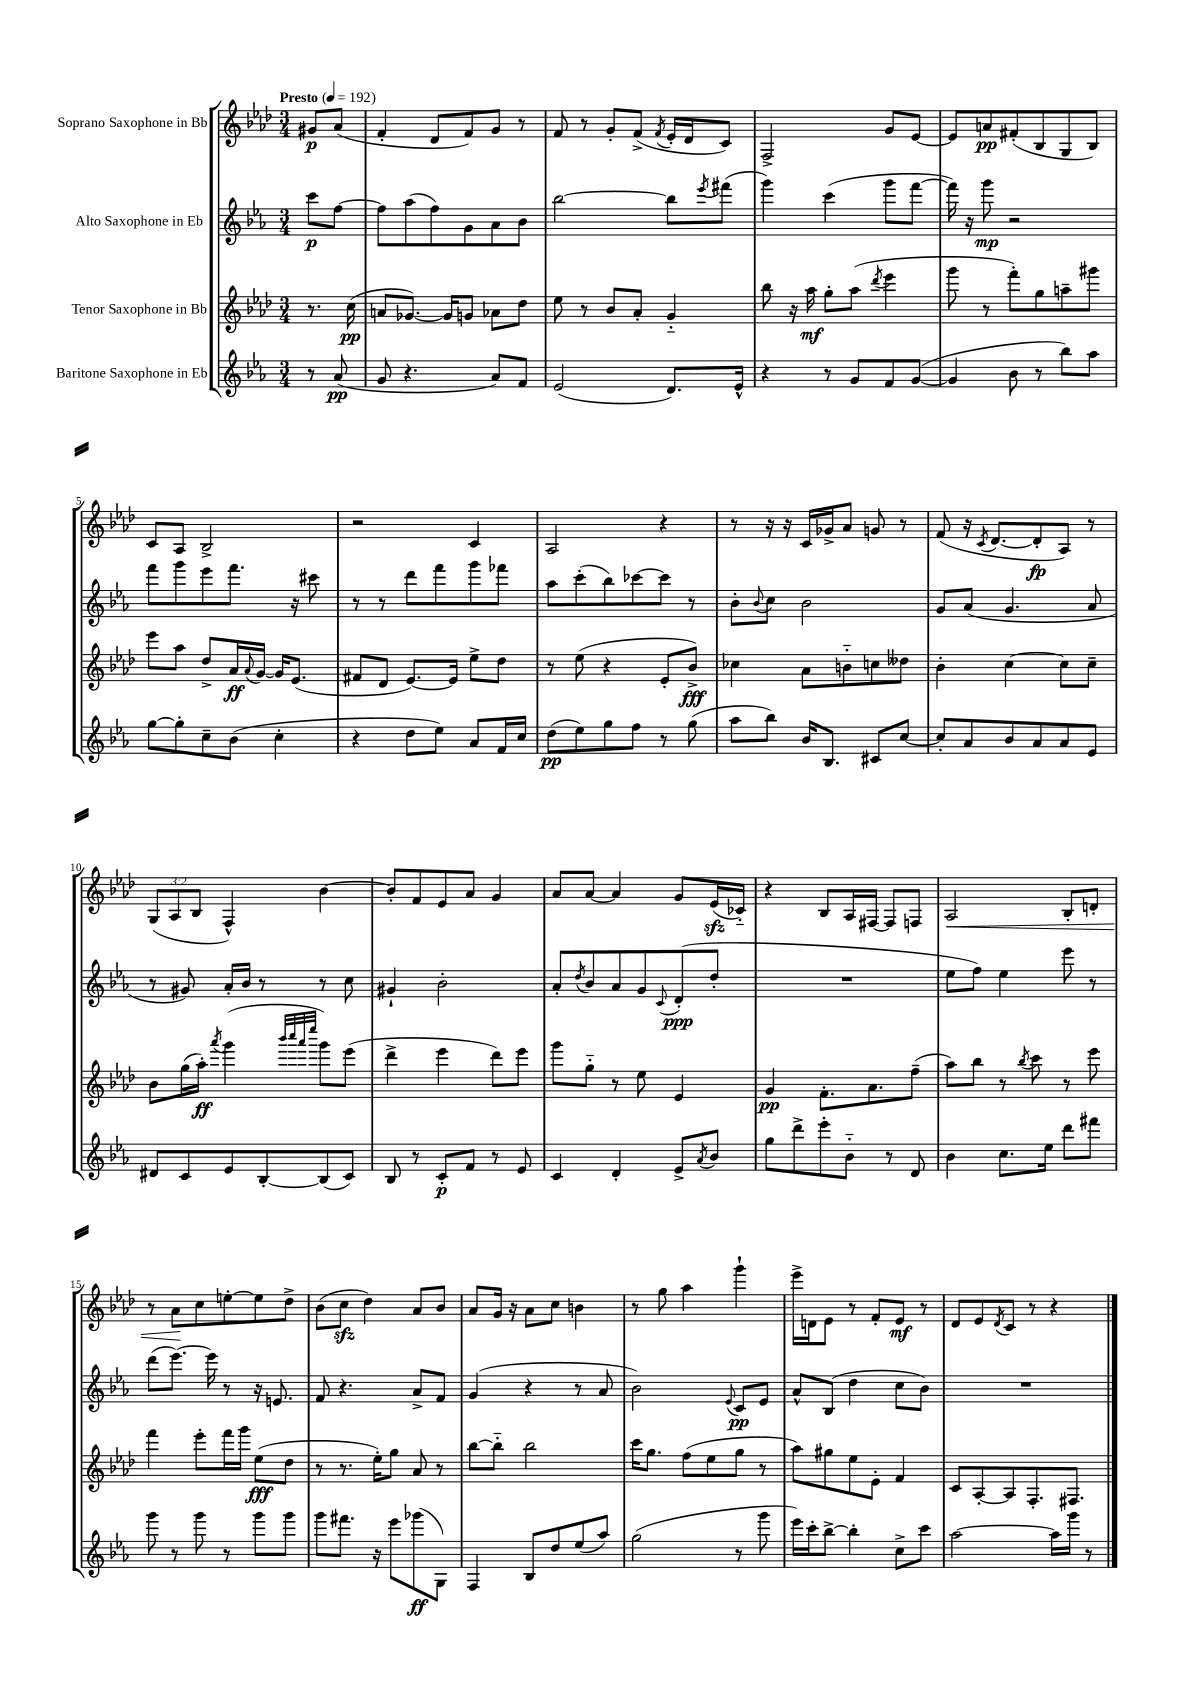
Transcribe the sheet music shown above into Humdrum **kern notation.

**kern	**kern	**kern	**kern
*staff4	*staff3	*staff2	*staff1
*clefG2	*clefG2	*clefG2	*clefG2
*k[b-e-a-]	*k[b-e-a-d-]	*k[b-e-a-]	*k[b-e-a-d-]
*M3/4	*M3/4	*M3/4	*M3/4
*MM192	*MM192	*MM192	*MM192
8r	8.r	8ccc	8g#
(8a-	.	[8ff	(8a-
.	(16cc	.	.
=	=	=	=
8g	8a	8ff]	4f'
4.r	[8.g-)	(8aa-	.
.	.	8ff)	8d-
.	16g-]	.	.
.	8g	8g	8f)
8a-)	8a-	8a-	8g
8f	8dd-	8b-	8r
=	=	=	=
(2e-	8ee-	[2bb-	8f
.	8r	.	8r
.	8b-	.	8g'
.	8a-'	.	(8f^
.	.	.	8qf
8.d)	4g'~	8bb-]	16e-'
.	.	.	16d-
.	.	8qeee-	.
.	.	(8fff#	8c)
16e-^^	.	.	.
=	=	=	=
4r	8bb-	4ggg)	2F^
.	16r	.	.
.	16aa-	.	.
8r	8gg'	(4ccc	.
8g	(8aa-	.	.
.	8qddd-	.	.
8f	4eee-	8ggg	8g
([8g	.	[8fff	[8e-
=	=	=	=
4g]	8ggg	16fff])	8e-]
.	.	16r	.
.	8r	8ggg	8a
8b-	8fff')	2r	(8f#'
8r	8gg	.	8B-
8bb-)	8aa~	.	8G
8aa-	8ggg#	.	8B-)
=	=	=	=
[8gg	8eee-	8fff	8c
8gg']	8aa-	8ggg	8A-
8cc~	8dd-^	8eee-	2B-^
(8b-	16a-	8.fff	.
.	8qqa-	.	.
.	[16g	.	.
4cc'	16g]	.	.
.	(8.e-	16r	.
.	.	8ccc#	.
=	=	=	=
4r	8f#	8r	2r
.	8d-	8r	.
8dd	[8.e-)	8ddd	.
8ee-)	.	8fff	.
.	16e-]	.	.
8a-	8ee-^	8ggg	4c
16f	8dd-	8fff-	.
16cc	.	.	.
=	=	=	=
(8dd	8r	8aa-	2A-
8ee-)	(8ee-	(8ccc'	.
8gg	4r	8bb-)	.
8ff	.	[8ccc-	.
8r	8e-'	8ccc-]	4r
(8gg	8b-^)	8r	.
=	=	=	=
8aa-	4cc-	8b-'	8r
.	.	8qqb-	.
8bb-)	.	8cc	16r
.	.	.	16r
16b-	8a-	2b-	16c
8.B-	.	.	16g-^
.	8b'~	.	8a-
8c#	8cc	.	8g
[8cc	8dd--	.	8r
=	=	=	=
8cc']	4b-'	8g	(8f
8a-	.	(8a-	16r
.	.	.	8qc
.	.	.	[8.d-
8b-	[4cc	4.g	.
8a-	.	.	8d-']
8a-	8cc]	.	8A-)
8e-	8cc~	8a-	8r
=	=	=	=
8d#	8b-	8r	(12G
.	.	.	12A-
8c	(16gg	8g#)	.
.	.	.	12B-
.	16aa-')	.	.
.	8qaaa-	.	.
8e-	(4ggg	16a-'	4F^^)
.	.	16b-	.
[8B-'	.	8r	.
.	32qqbbb-	.	.
.	32qqcccc	.	.
.	32qqaaa-	.	.
.	32qqeeee-	.	.
(8B-]	8ggg)	8r	[4b-
8c)	(8eee-	8cc	.
=	=	=	=
8B-	4ddd-^	4g#`	8b-']
8r	.	.	8f
8c'	4eee-	2b-'	8e-
8f	.	.	8a-
8r	8ddd-)	.	4g
8e-	8eee-	.	.
=	=	=	=
4c	8ggg	8a-'	8a-
.	.	8qdd	.
.	8gg'~	8b-	[8a-
4d'	8r	8a-	4a-]
.	8ee-	8g	.
.	.	8qqc	.
8e-^	4e-	(8d'	8g
8qa-	.	.	.
8b-	.	8dd'	(16e-
.	.	.	16c-'~)
=	=	=	=
8gg	4g	2.r	4r
8ddd^	.	.	.
8eee-'	8.f'	.	8B-
8b-'~	.	.	16A-
.	8.a-	.	[16F#
8r	.	.	8F#]
8d	(8ff~	.	8F
=	=	=	=
4b-	8aa-)	8ee-	2A-
.	8bb-	8ff)	.
8.cc	8r	4ee-	.
.	8qbb-	.	.
.	8ccc	.	.
16ee-	.	.	.
8ddd	8r	8eee-	8B-'
8fff#	8eee-	8r	8d'
=	=	=	=
8ggg	4fff	(8ddd	8r
8r	.	[8.eee-)	8a-
8ggg	8eee-'	.	8cc
.	.	16eee-]	.
8r	16fff	8r	[8ee'
.	16ggg	.	.
8ggg	(8ee-	16r	8ee]
.	.	8.e	.
8ggg	8dd-	.	8dd-^
=	=	=	=
8ggg	8r	8f	(8b-
8.fff#	8.r	4.r	8cc
.	.	.	4dd-)
16r	16ee-')	.	.
8eee-	8gg	.	.
(8ggg-	8a-	8a-^	8a-
8G)	8r	8f	8b-
=	=	=	=
4F	[8bb-	(4g	8a-
.	8bb-'~]	.	16g
.	.	.	16r
8B-	2bb-	4r	8a-
8dd	.	.	8cc
(8ee-	.	8r	4b
8aa-)	.	8a-	.
=	=	=	=
(2gg	16ccc	2b-)	8r
.	8.gg	.	.
.	.	.	8gg
.	(8ff	.	4aa-
.	8ee-	.	.
.	.	8qqe-	.
8r	8gg	8c	4ggg`
8ggg	8r	8e-	.
=	=	=	=
16eee-)	8aa-)	8a-^^	16eee-^
16ccc'	.	.	16d
[8bb-^	8gg#	(8B-	8e-
4bb-']	8ee-	4dd	8r
.	8e-'	.	8f'
8cc^	4f	8cc	8e-
8ccc	.	8b-)	8r
=	=	=	=
[2aa-	8c	2.r	8d-
.	[8A-'	.	8e-
.	.	.	8qd-
.	8A-]	.	8c
.	8.F'	.	8r
16aa-]	.	.	4r
16ggg	8.F#	.	.
8r	.	.	.
==	==	==	==
*-	*-	*-	*-
